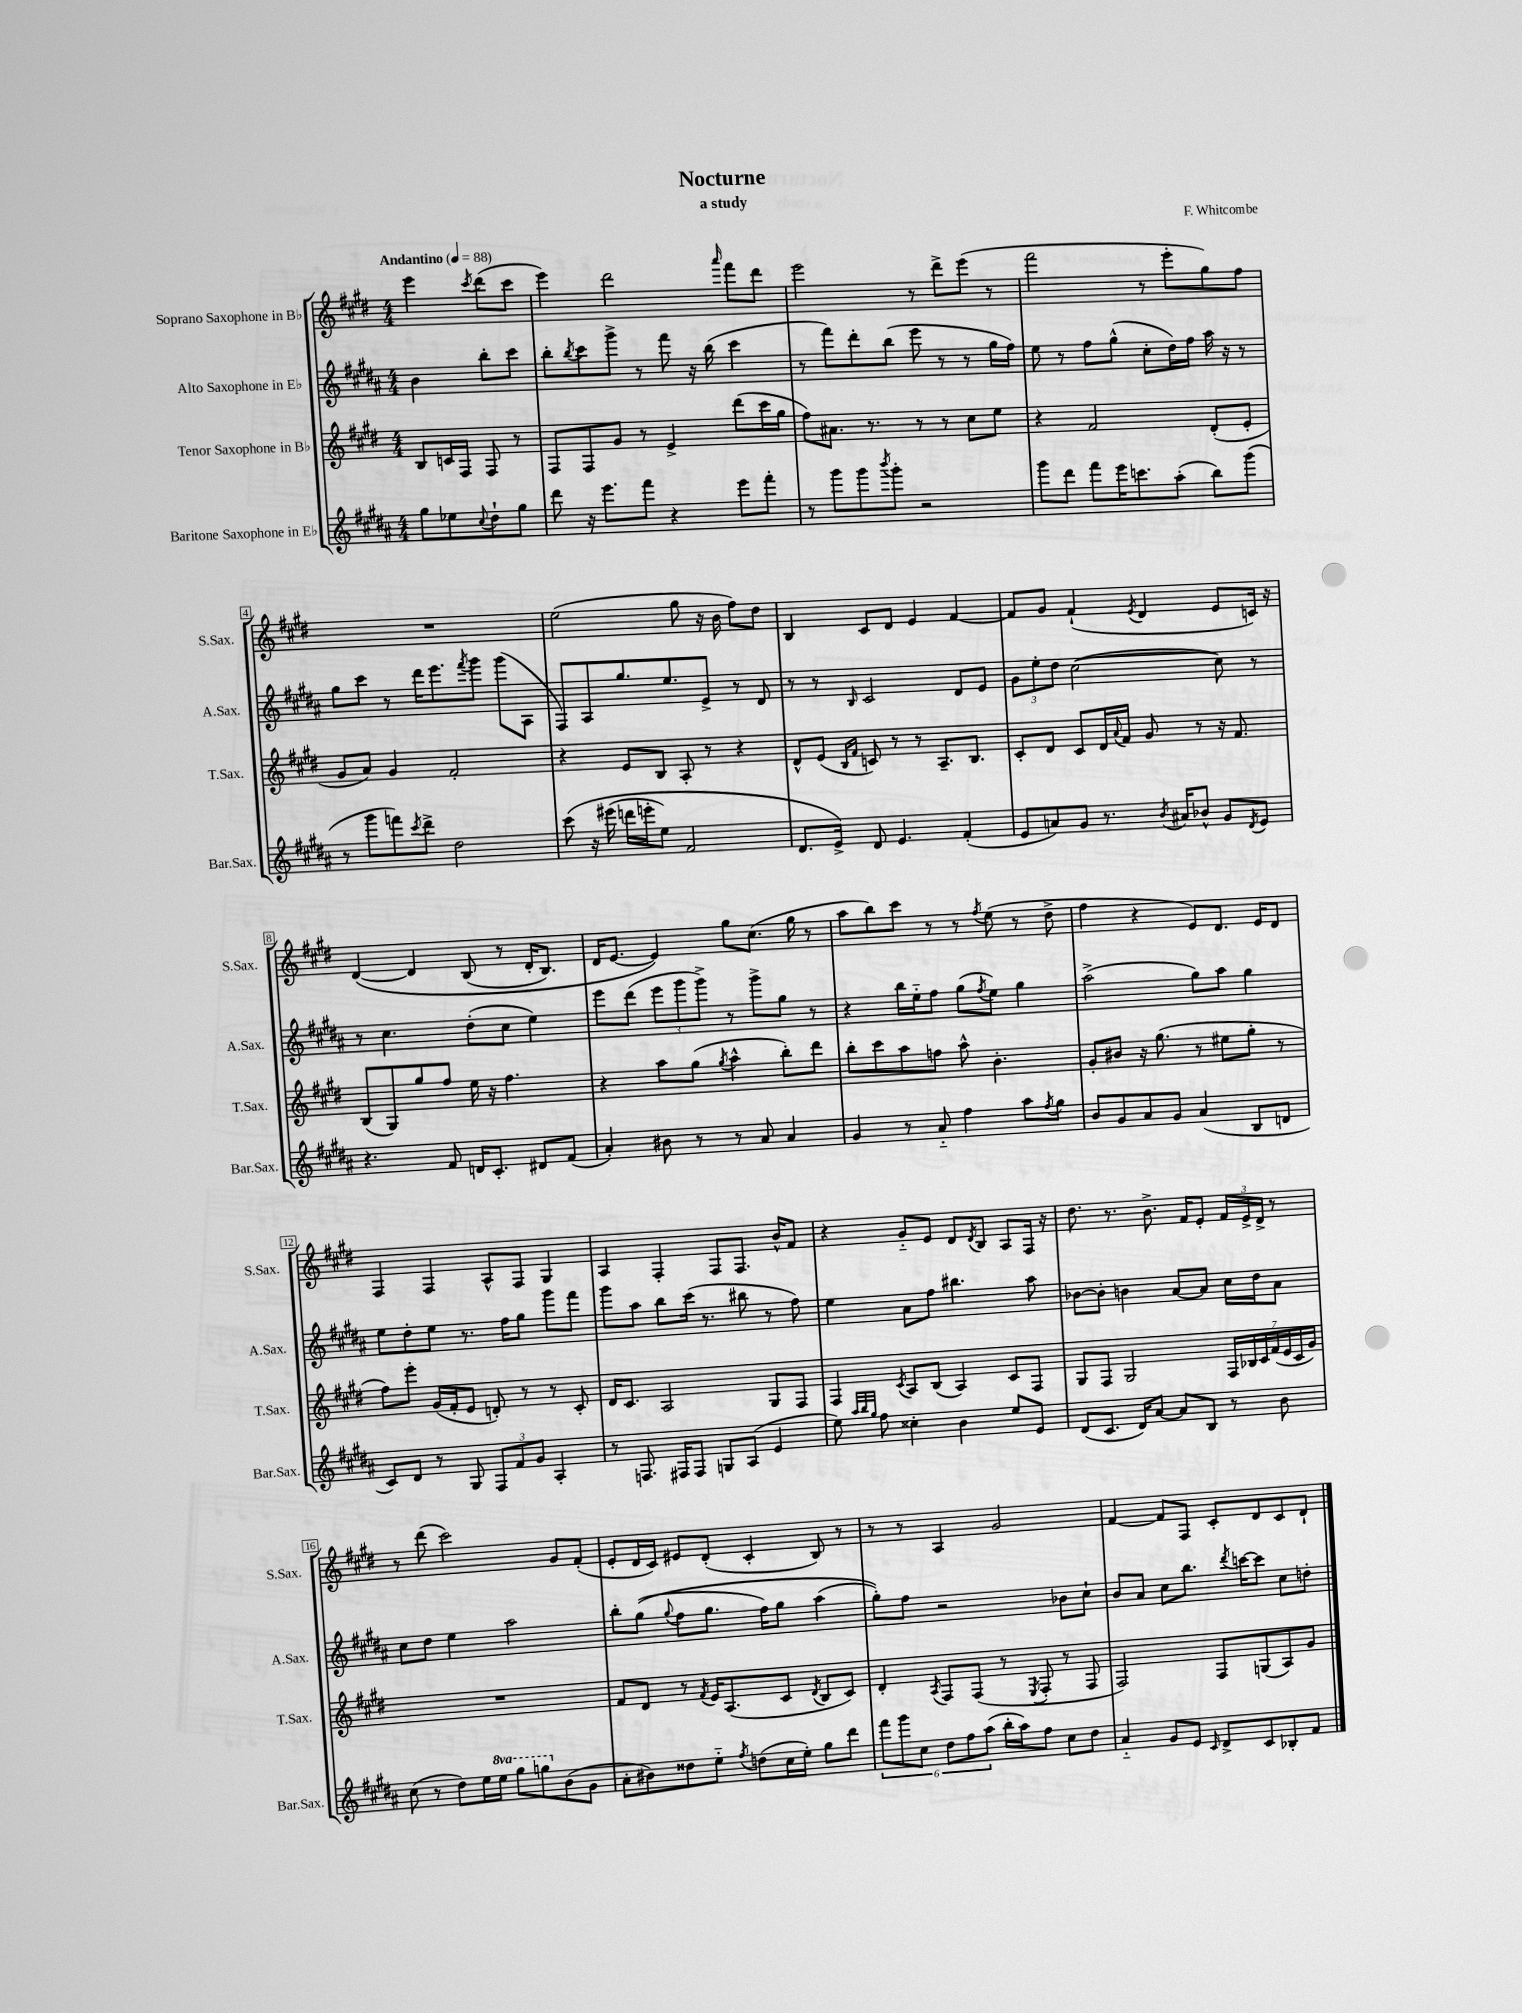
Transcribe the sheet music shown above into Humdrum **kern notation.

**kern	**kern	**kern	**kern
*staff4	*staff3	*staff2	*staff1
*clefG2	*clefG2	*clefG2	*clefG2
*k[f#c#g#d#a#]	*k[f#c#g#d#]	*k[f#c#g#d#a#]	*k[f#c#g#d#]
*M4/4	*M4/4	*M4/4	*M4/4
*MM88	*MM88	*MM88	*MM88
8gg#	8B	4b	4eee
8ee-	16c	.	.
.	16F#	.	.
8qqcc#	.	.	8qccc#
8dd#`	8F#	8bb'	(8ddd#
8gg#	8r	8ccc#	8ccc#
=	=	=	=
8ddd#	8F#	8bb'	4eee)
.	.	8qbb	.
16r	8F#	8ccc#	.
8.eee	.	.	.
.	8g#	8ggg#^	2ddd#
8fff#	8r	8r	.
4r	4e^	8fff#	.
.	.	16r	.
.	.	(16bb	.
.	.	.	16qqaaa
8eee	(8ddd#	4ccc#	8fff#
8fff#'	16ccc#	.	8ddd#
.	16gg#	.	.
=	=	=	=
8r	8ff#)	8r	2eee
8ggg#	8.a#	8fff#)	.
8ggg#	.	8ddd#'	.
.	8.r	.	.
8qbbb	.	.	.
8ggg#'	.	(8bb	.
2r	8r	8eee	8r
.	8r	8r	8ddd#^
.	8cc#	8r	(8eee
.	8ee	16gg#	8r
.	.	16ff#)	.
=	=	=	=
8ggg#	4r	8ee	2fff#
8ddd#	.	8r	.
8fff#	2f#	8ff#	.
16eee	.	(8gg#^^	.
8.ccc	.	.	.
.	.	8cc#'	8r
(8aa#'	.	16dd#)	8eee'
.	.	16ff#	.
8bb)	(8d#'	16aa#	8gg#)
.	.	16r	.
(8ggg#	8e'	8r	8ff#
=	=	=	=
8r	8g#	8gg#	1r
8ggg#	8a)	8ccc#	.
8fff)	4g#	8r	.
8qccc#	.	.	.
8ddd#^	.	16ddd#	.
.	.	8.eee	.
2dd#	2f#'	.	.
.	.	8qfff#	.
.	.	8ggg#	.
.	.	(8ggg#	.
.	.	8A#	.
=	=	=	=
&(8ccc#	4r	8F#)	(2ee
16r	.	8A#	.
(16eee#	.	.	.
16ddd	8e	8.gg#	.
16eee'	.	.	.
8ee)	8B	.	.
.	.	8.ee	.
2f#	8A'	.	8gg#
.	8r	8e^	16r
.	.	.	16b
.	4r	8r	8ff#)
.	.	8d#	8dd#
=	=	=	=
8.d#	8d#^^	8r	4B
.	(8e	8r	.
16e^&)	.	.	.
.	16qqB	.	.
.	16qqf#	16qqB	.
8d#	8c)	2c#	8c#
4.e	8r	.	8d#
.	8r	.	4e
.	8.A~	.	.
(4f#'	.	8d#	[4f#
.	8.B	.	.
.	.	8e	.
=	=	=	=
8e	8c#'	12g#	8f#]
.	.	12ee'	.
8a)	8d#	.	8g#
.	.	12dd#	.
8g#	8c#	([2cc#	(4f#`
8.r	16d#	.	.
.	8qqa	.	.
.	16f#	.	.
.	.	.	8qe
.	8g#	.	4d#
8qb	.	.	.
16a#	.	.	.
8b-^^	8r	.	.
8g#	16r	8cc#])	8e
.	8.f#	.	.
8qd#	.	.	.
8e	.	8r	16c)
.	.	.	16r
=	=	=	=
4.r	(8B	8r	&([4d#
.	8G#)	4.cc#	.
.	8gg#	.	4d#]
8f#	8ff#	.	.
16d	16ee	(8dd#'	(8B
8.c#'	16r	.	.
.	4.ff#	8cc#	8r
8d#	.	4ee)	16d#'
.	.	.	8.B)
(8f#	.	.	.
=	=	=	=
4a#')	4r	8eee	16d#
.	.	.	[8.e
.	.	(8ddd#	.
8b#	8aa	12eee	4e]&)
.	.	12ggg#	.
8r	(8gg#	.	.
.	.	12ggg#^)	.
.	8qgg#	.	.
8r	4aa^^	8r	8gg#
8a#	.	8ggg#^	(8.cc#
4a#	8bb')	8gg#	.
.	.	.	16gg#
.	8ddd#	8r	8r
=	=	=	=
4g#	8bb'	4r	8aa
.	8ccc#	.	8bb)
8r	8aa	16bb	8ccc#
.	.	16ee'~	.
8a#'~	8ff	8ff#	8r
4ff#	8aa^^	(8gg#	8r
.	.	8qff#	8qff#
.	4.b'	8ee)	(8ee
8aa#	.	4gg#	8r
8qff#	.	.	.
8gg#	.	.	8dd#^
=	=	=	=
8b	8g#'	(2aa#^	4ff#
8g#	8b#	.	.
8a#	16r	.	4r
.	(8.gg#	.	.
8g#	.	.	.
(4a#	8r	8gg#)	8e)
.	8ee#	8aa#	8.d#
8B	8gg#'	4gg#	.
.	.	.	16e
8d	8r	.	8d#
=	=	=	=
8c#)	8ff#)	8ee	4F#
8d#	8eee'	8dd#'	.
8r	(16g#	8ee	4F#
.	16f#'	.	.
8G#	8e	8.r	.
12F#	8d')	.	8A^^
.	.	16ff#	.
12f#	.	.	.
.	8r	8gg#	8F#
12g#	.	.	.
4A#'	8r	8ggg#	4G#
.	8c#'	8fff#	.
=	=	=	=
8r	16d#	8ggg#	4A
.	8.c#	.	.
8.F	.	8aa#	.
.	2A	8bb	4F#'
16F#	.	.	.
8F#	.	(16ccc#	.
.	.	8.r	.
8G	.	.	8F#
(8A#	.	8bb#	8.F#
4e	8G#	8r	.
.	.	.	16b^^
.	8F#	8ff#)	8f#
=	=	=	=
8ee)	4F#	4ee	4r
32qqaa#	.	.	.
32qqbb	.	.	.
32qqgg#	.	.	.
8ff#	.	.	.
.	8qc#	.	.
4cc##'	8A	8a#	8g#'~
.	(8B	8ff#	8e
4b	4A)	4.bb#	8d#
.	.	.	8qd#
.	.	.	8B
8ee	8c#	.	8A
8e	8F#	8aa#	16F#
.	.	.	16r
=	=	=	=
(8d#	8G#	[8b-	8.dd#
8.c#	8F#	8b-']	.
.	.	.	8.r
.	2G#	4b	.
16d#)	.	.	.
[8a#	.	.	8.b^
8a#]	.	[8a#	.
.	.	.	16f#
8B	.	8a#]	8e'
8r	28F#	16cc#	24f#
.	28B-	.	.
.	.	.	24e^
.	.	16dd#	.
.	28c#	.	.
.	.	.	24d#^
.	(28f#	.	.
8b	.	8a#	8r
.	28e	.	.
.	28c#	.	.
.	28g#)	.	.
=	=	=	=
(8cc#	1r	8cc#	8r
8r	.	8dd#	(8ddd#
8dd#)	.	4ee	2ccc#)
16ee	.	.	.
16eee	.	.	.
8ggg#	.	2aa#	.
8ggg	.	.	.
(8b	.	.	8g#
8g#	.	.	(8f#'
=	=	=	=
8a#'	8f#	8bb'	8e'
8b#)	8d#	&((8gg#	16d#
.	.	.	16c#)
.	.	8qqgg#	.
8dd##	8r	8ff#	8e#
.	8qf#	.	.
8ee'~	16e	8.gg#	(8d#'
.	(8.A	.	.
8qff#	.	.	.
(8dd	.	.	4c#'
.	.	16ff#)	.
16cc#	8c#	8gg#	.
16ee')	.	.	.
.	8qd#	.	.
8gg#	8B	(4aa#	8B)
8ddd#	8c#)	.	8r
=	=	=	=
12fff#	4d#'	8gg#')&)	8r
12ggg#	.	.	.
.	.	8ff#	8r
12cc#	.	.	.
.	8qA	.	.
12dd#	8F#	2r	4A
12ff#	.	.	.
.	(8F#	.	.
(12aa#	.	.	.
16bb'	8r	.	2g#
16aa#)	.	.	.
.	8qE	.	.
8ff#	8F#'	.	.
8cc#	8r	8b-	.
8dd#	8F#	8cc#`	.
=	=	=	=
4a#'~	2F#)	8b	[4f#
.	.	8a#	.
8g#	.	8cc#	8f#]
8e	.	8.bb	8F#
16qqc#	.	.	.
8d#^	8F#	.	8c#'
.	.	8qddd#	.
.	.	[16ccc	.
8c#	(8G	8ccc]	8d#
8B-'	8A)	8cc#	8c#
8f#	8g#	8dd'	8d#`
==	==	==	==
*-	*-	*-	*-
